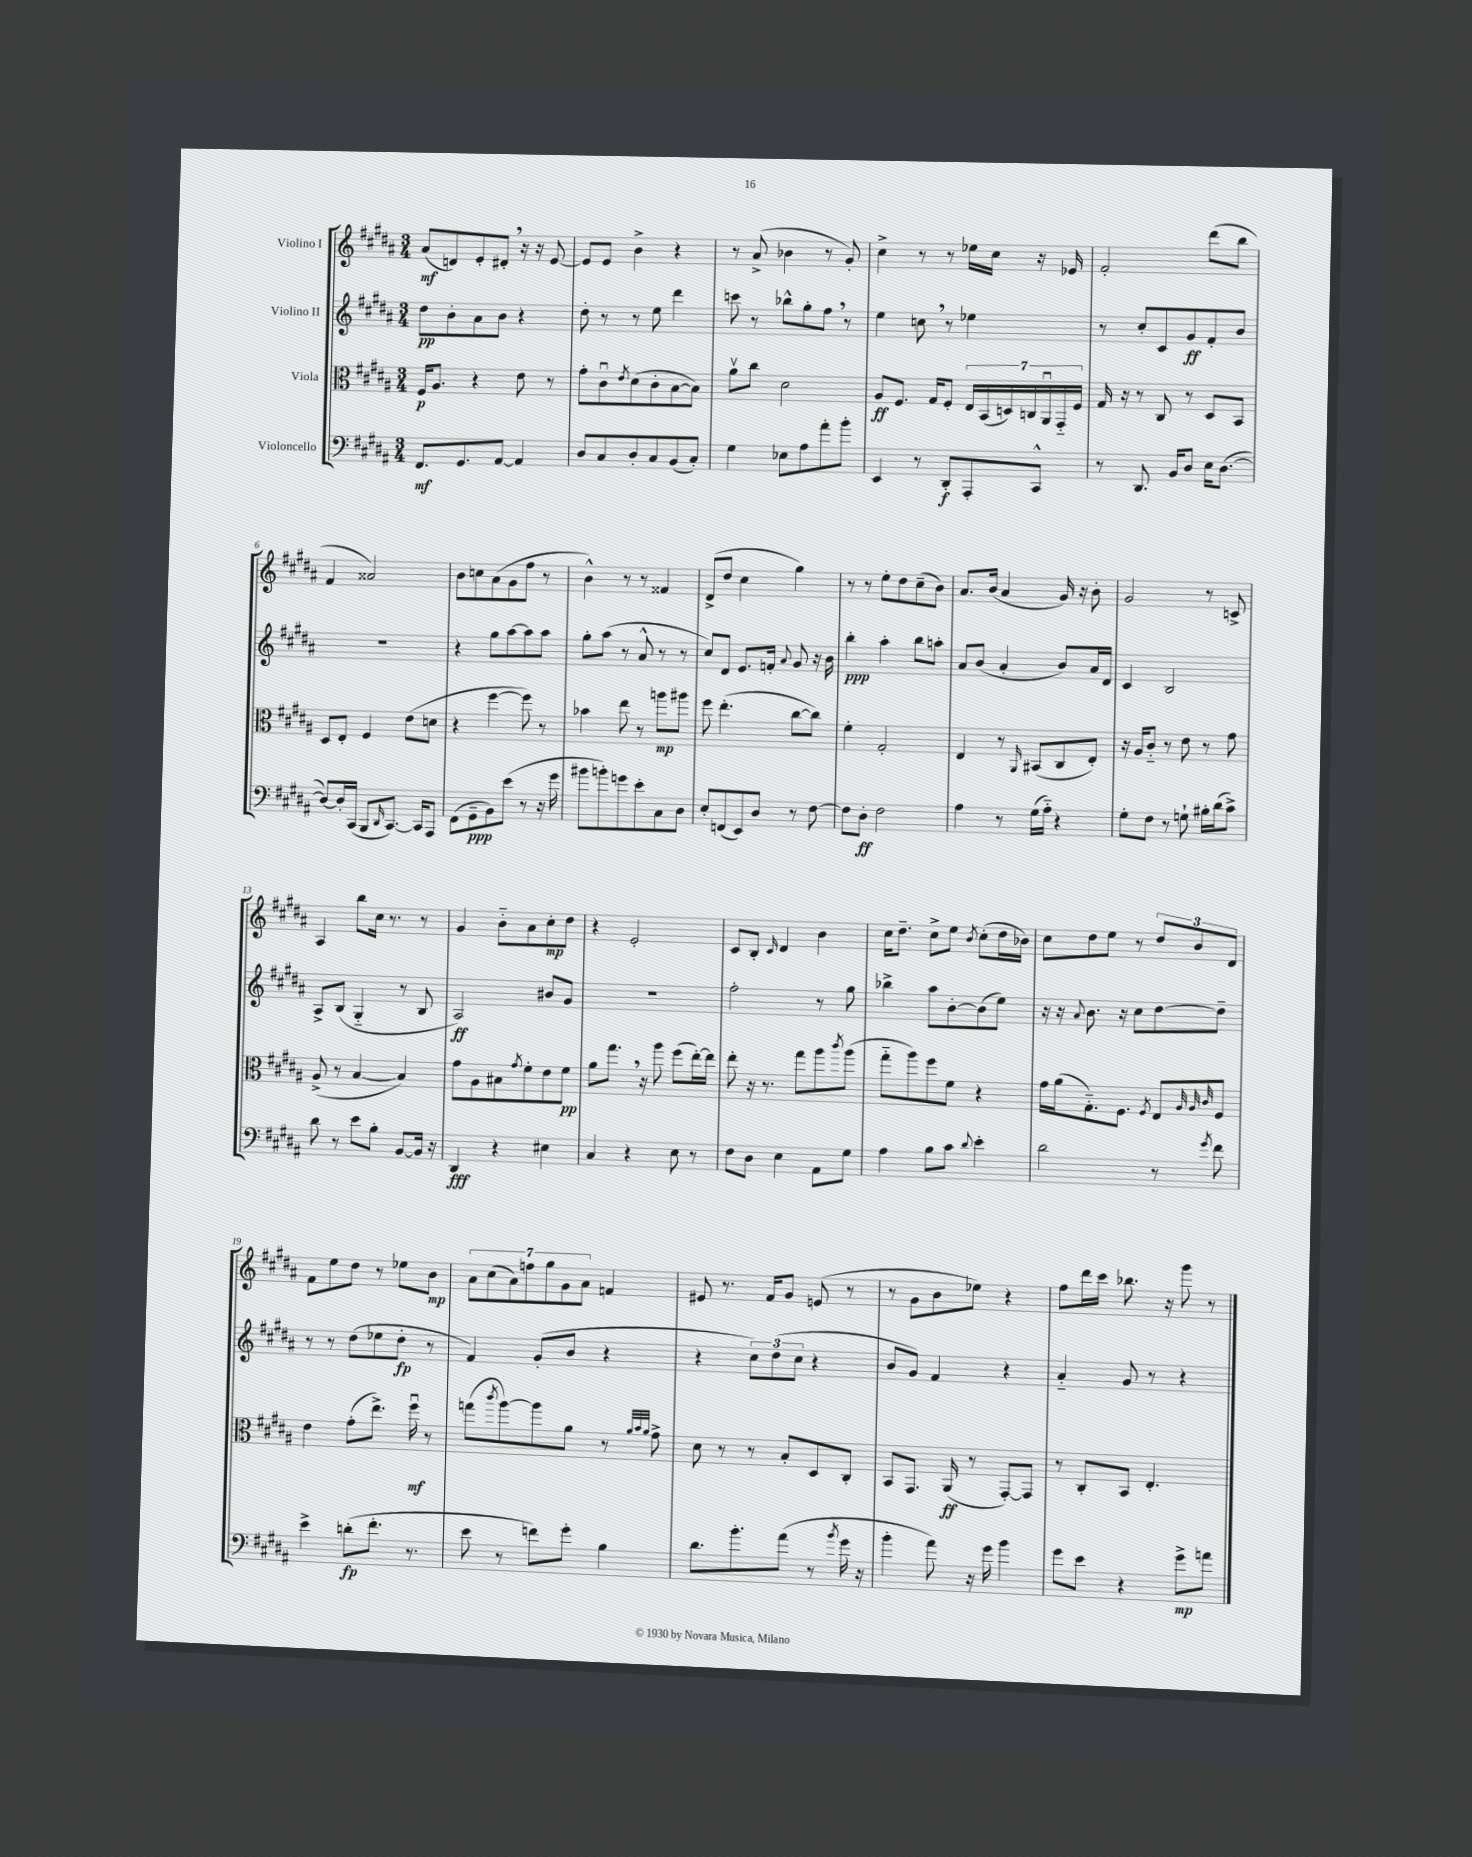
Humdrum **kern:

**kern	**dynam	**kern	**dynam	**kern	**dynam	**kern	**dynam
*part4	*part4	*part3	*part3	*part2	*part2	*part1	*part1
*staff4	*staff4	*staff3	*staff3	*staff2	*staff2	*staff1	*staff1
*I"Violoncello	*	*I"Viola	*	*I"Violino II	*	*I"Violino I	*
*clefF4	*	*clefC3	*	*clefG2	*	*clefG2	*
*k[f#c#g#d#a#]	*	*k[f#c#g#d#a#]	*	*k[f#c#g#d#a#]	*	*k[f#c#g#d#a#]	*
*M3/4	*	*M3/4	*	*M3/4	*	*M3/4	*
=1	=1	=1	=1	=1	=1	=1	=1
8.FF#/L	mf	16F#/KL	p	8dd#\L	pp	(8a#/L	mf
.	.	8.A#/J	.	.	.	.	.
.	.	.	.	8b'\	.	8dn/)	.
8.GG#/	.	.	.	.	.	.	.
.	.	4r	.	8a#\	.	8e'/	.
[8AA#/J	.	.	.	8b\J	.	8d#X',/J	.
4AA#/]	.	8e\	.	4r	.	16r	.
.	.	.	.	.	.	16r	.
.	.	8r	.	.	.	[8e/	.
=2	=2	=2	=2	=2	=2	=2	=2
8D#/L	.	8g#'\L	.	8dd#'\	.	8e/L]	.
8C#/	.	8c#u\	.	8r	.	8e/J	.
.	.	8qe/	.	.	.	.	.
8D#'/	.	(8d#\	.	8r	.	4b^\	.
8C#/	.	8c#'\	.	8ee\	.	.	.
(8BB/	.	[8B\	.	4ddd#\	.	4r	.
8C#'/J)	.	8B\J])	.	.	.	.	.
=3	=3	=3	=3	=3	=3	=3	=3
4G#\	.	8a#v\L	.	8cccn\	.	8r	.
.	.	8cc#\J	.	8r	.	(8a#^/	.
8E-X\L	.	2d#\	.	8bb-X^^\L	.	4b-X\	.
8A#\	.	.	.	8gg#'\	.	.	.
8a#'\	.	.	.	8ff#,\J	.	8r	.
8b'\J	.	.	.	8r	.	8g#'/)	.
=4	=4	=4	=4	=4	=4	=4	=4
4EE/	.	8A#/L	ff	4ee\	.	4cc#^\	.
.	.	8.F#/J	.	.	.	.	.
8r	.	.	.	8ccn,\	.	8r	.
.	.	16G#/KL	.	.	.	.	.
8DD#'/L	f	8F#'/J	.	8r	.	8r	.
8AAA#'/	.	28E/LL	.	4ee-X\	.	16ee-X\LL	.
.	.	(28BB/	.	.	.	.	.
.	.	.	.	.	.	16cc#\JJ	.
.	.	28Dn/)	.	.	.	.	.
.	.	28Cn/	.	.	.	.	.
8CC#^^/J	.	.	.	.	.	16r	.
.	.	28AA#u/	.	.	.	.	.
.	.	28GG#/	.	.	.	.	.
.	.	.	.	.	.	16e-X/	.
.	.	28F#/JJ	.	.	.	.	.
=5	=5	=5	=5	=5	=5	=5	=5
8r	.	16G#/	.	8r	.	2f#'/	.
.	.	16r	.	.	.	.	.
8.DD#/	.	8r	.	8cc#'/L	.	.	.
.	.	8C#/	.	8c#/	.	.	.
16BB/KL	.	.	.	.	.	.	.
8D#/J	.	8r	.	8g#/	ff	.	.
16E\KL	.	8D#/L	.	8f#'/	.	(8ddd#\L	.
([8.D#\J	.	.	.	.	.	.	.
.	.	8BB/J	.	8b/J	.	8bb\J	.
!!LO:LB:g=z
=6	=6	=6	=6	=6	=6	=6	=6
8D#/L_)	.	8D#/L	.	2.r	.	4f#/	.
16D#'/L]	.	8E'/J	.	.	.	.	.
(16CC#/JJ	.	.	.	.	.	.	.
8BBB/L	.	4F#/	.	.	.	2a##X/)	.
16qqDD#/	.	.	.	.	.	.	.
[8.CC#/J)	.	.	.	.	.	.	.
.	.	(8e\L	.	.	.	.	.
16CC#/KL]	.	.	.	.	.	.	.
8AAA#/J	.	8dn\J	.	.	.	.	.
=7	=7	=7	=7	=7	=7	=7	=7
(8FF#\L	.	4r	.	4r	.	8b\L	.
8GG#~\	ppp	.	.	.	.	8ccn\	.
8BB\)	.	[4ff#\	.	8gg#\L	.	(8a#\	.
(8e\J	.	.	.	[8aa#\	.	8g#\	.
8r	.	8ff#\])	.	8aa#\]	.	8ff#\J	.
16r	.	8r	.	8aa#\J	.	8r	.
16g#\	.	.	.	.	.	.	.
=8	=8	=8	=8	=8	=8	=8	=8
8b#X\L	.	4b-X\	.	8gg#'\L	.	4b^^\)	.
8bn'\)	.	.	.	(8aa#\J	.	.	.
8gn\	.	8ee\	.	8r	.	8r	.
8e'\	.	8r	.	8a#^^/	.	8r	.
8C#\	.	8aan\L	mp	8r	.	4f##X/	.
8D#\J	.	8aa#X\J	.	8r	.	.	.
=9	=9	=9	=9	=9	=9	=9	=9
8E'/L	.	8ff#\	.	8cc#/L)	.	(8d#^/L	.
(8FFn/	.	(4.ee'\	.	8d#/J	.	8dd#/J	.
8EE/)	.	.	.	8.e/L	.	4cc#\	.
8D#/J	.	.	.	.	.	.	.
.	.	.	.	16fn'/Jk	.	.	.
.	.	.	.	8qqa#/	.	.	.
8r	.	[8cc#\L	.	8g#/	.	4gg#\)	.
[8F#\	.	8cc#\J])	.	16r	.	.	.
.	.	.	.	16b\	.	.	.
=10	=10	=10	=10	=10	=10	=10	=10
8F#\L]	.	4f#'\	.	4bb'\	ppp	8r	.
8D#'\J	ff	.	.	.	.	8r	.
2F#\	.	2G#'/	.	4aa#'\	.	8ee'\L	.
.	.	.	.	.	.	8dd#\	.
.	.	.	.	8bb\L	.	(8cc#~\	.
.	.	.	.	8aan'\J	.	8b\J)	.
=11	=11	=11	=11	=11	=11	=11	=11
4A#\	.	4E/	.	8a#/L	.	8.a#/L	.
.	.	.	.	(8b/J	.	.	.
.	.	.	.	.	.	(16b/Jk	.
8r	.	8r	.	4a#'/	.	4a#/	.
.	.	16qqAA#/	.	.	.	.	.
(16G#\LL	.	(8BB#X/L	.	.	.	.	.
16A#\JJ)	.	.	.	.	.	.	.
4r	.	8C#/	.	8b/L)	.	16g#/)	.
.	.	.	.	.	.	16r	.
.	.	8E'/J)	.	16a#/L	.	8b'\	.
.	.	.	.	16d#/JJ	.	.	.
=12	=12	=12	=12	=12	=12	=12	=12
8G#'\L	.	16r	.	4c#/	.	2g#/	.
.	.	16A#/KL	.	.	.	.	.
8F#\J	.	8c#/J	.	.	.	.	.
8r	.	8r	.	2B/	.	.	.
8Gn`\	.	8e\	.	.	.	.	.
16B#X'\LL	.	8r	.	.	.	8r	.
(16d#\J	.	.	.	.	.	.	.
8c#^\J)	.	8g#\	.	.	.	8cn^/	.
!!LO:LB:g=z
=13	=13	=13	=13	=13	=13	=13	=13
8d#\	.	(8A#^/	.	8A#^/L	.	4A#/	.
8r	.	8r	.	(8B/J	.	.	.
8e\L	.	[4B/	.	4G#/	.	8bb\L	.
8B'\J	.	.	.	.	.	16cc#\Jk	.
.	.	.	.	.	.	8.r	.
[8BB/L	.	4B/])	.	8r	.	.	.
16BB/Jk]	.	.	.	8B/	.	8r	.
16r	.	.	.	.	.	.	.
=14	=14	=14	=14	=14	=14	=14	=14
4DD#/	fff	8g#\L	.	2A#/)	ff	4g#/	.
.	.	8A#\	.	.	.	.	.
4r	.	8B#X\	.	.	.	8b\L	.
.	.	8qg#/	.	.	.	.	.
.	.	8f#'\	.	.	.	8a#\	.
4E#X\	.	8e\	.	8b#X/L	.	8cc#'\	mp
.	.	8f#\J	pp	8g#/J	.	8dd#\J	.
=15	=15	=15	=15	=15	=15	=15	=15
4C#/	.	8a#\L	.	2.r	.	4r	.
.	.	8.gg#,\J	.	.	.	.	.
4r	.	.	.	.	.	2e'/	.
.	.	16r	.	.	.	.	.
.	.	8aa#\	.	.	.	.	.
8E\	.	(8ff#\L	.	.	.	.	.
8r	.	[16ee'\L)	.	.	.	.	.
.	.	16ee\JJ]	.	.	.	.	.
=16	=16	=16	=16	=16	=16	=16	=16
8F#\L	.	8ee'\	.	2ff#'\	.	8c#/L	.
8D#\J	.	16r	.	.	.	8B'/J	.
.	.	8.r	.	.	.	.	.
.	.	.	.	.	.	16qqc#/	.
4E\	.	.	.	.	.	4d#/	.
.	.	8gg#\L	.	.	.	.	.
8AA#\L	.	8aa#\	.	8r	.	4b\	.
.	.	8qccc#/	.	.	.	.	.
8G#\J	.	(8aa#\J	.	8gg#\	.	.	.
=17	=17	=17	=17	=17	=17	=17	=17
4A#\	.	8gg#\L	.	4bb-X^\	.	16cc#\KL	.
.	.	.	.	.	.	8.dd#~\J	.
.	.	8aa#\)	.	.	.	.	.
8B\L	.	8ff#\	.	8aa#\L	.	8cc#^\L	.
8c#\J	.	8f#\J	.	[8b'\	.	8ee\J	.
8qqd#/	.	.	.	.	.	8qb/	.
4e'\	.	4r	.	(8b\]	.	(8cc#'\L	.
.	.	.	.	8ee\J)	.	16dd#\L	.
.	.	.	.	.	.	16b-X\JJ)	.
=18	=18	=18	=18	=18	=18	=18	=18
2d#\	.	16g#\LL	.	16r	.	8cc#\L	.
.	.	(16a#\J	.	16r	.	.	.
.	.	.	.	8qqa#/	.	.	.
.	.	8.G#\)	.	8.b\	.	8dd#\	.
.	.	.	.	.	.	8ee\J	.
.	.	8.F#\J	.	16r	.	.	.
.	.	.	.	8cc#\L	.	8r	.
.	.	8qF#/	.	.	.	.	.
8r	.	8E/L	.	[8dd#\	.	12dd#/L	.
.	.	.	.	.	.	12b/	.
.	.	32qqA#/	.	.	.	.	.
.	.	32qqA#/	.	.	.	.	.
8qg#/	.	32qqc#/	.	.	.	.	.
8f#\	.	8F#/J	.	8dd#~\J]	.	.	.
.	.	.	.	.	.	12d#/J	.
!!LO:LB:g=z
=19	=19	=19	=19	=19	=19	=19	=19
4e^\	.	4e\	.	8r	.	8f#\L	.
.	.	.	.	8r	.	8ee\	.
(8dn'\L	fp	(8g#'\L	.	(8dd#\L	.	8dd#\J	.
8.f#'\J	.	8.ee^\J)	.	8ee-X\	.	8r	.
.	.	.	.	8dd#'\J	fp	8ee-X\L	.
8.r	.	16ff#u\	mf	.	.	.	.
.	.	8r	.	8r	.	8b\J	mp
=20	=20	=20	=20	=20	=20	=20	=20
8e\	.	(8ggn\L	.	4f#/)	.	14a#\L	.
.	.	.	.	.	.	(14cc#\	.
.	.	8qccc#/	.	.	.	.	.
8r	.	[8aa#\)	.	.	.	.	.
.	.	.	.	.	.	14a#\)	.
.	.	.	.	.	.	14ffn\	.
8fn\L)	.	8aa#\]	.	(8g#'/L	.	.	.
.	.	.	.	.	.	14gg#\	.
.	.	.	.	.	.	14g#\	.
8g#'\J	.	8a#\J	.	8b/J	.	.	.
.	.	.	.	.	.	14a#\J	.
4B\	.	8r	.	4r	.	4fn/	.
.	.	32qqa#/LLL	.	.	.	.	.
.	.	32qqb/	.	.	.	.	.
.	.	32qqa#/JJJ	.	.	.	.	.
.	.	8g#^\	.	.	.	.	.
=21	=21	=21	=21	=21	=21	=21	=21
8.d#\L	.	8d#\	.	4r	.	8e#X/	.
.	.	8r	.	.	.	8.r	.
8.b'\	.	.	.	.	.	.	.
.	.	8r	.	12cc#\L)	.	.	.
.	.	.	.	.	.	16f#/KL	.
.	.	.	.	(12dd#\	.	.	.
(8a#\J	.	8B'/L	.	.	.	8g#/J	.
.	.	.	.	12cc#\J	.	.	.
8r	.	8D#/	.	4r	.	(8en/	.
8qb/	.	.	.	.	.	.	.
16g#\	.	8C#'/J	.	.	.	8r	.
16r	.	.	.	.	.	.	.
=22	=22	=22	=22	=22	=22	=22	=22
4b'\	.	8BB/L	.	8b/L	.	8r	.
.	.	8.GG#/J	.	8g#/J)	.	8g#\L	.
8a#\)	.	.	.	4f#/	.	8b\	.
.	.	(16AA#/	ff	.	.	.	.
16r	.	8r	.	.	.	8ee-X\J)	.
16g#\	.	.	.	.	.	.	.
4b\	.	[8GG#'/L)	.	4r	.	4r	.
.	.	8GG#/J]	.	.	.	.	.
=23	=23	=23	=23	=23	=23	=23	=23
8g#\L	.	8r	.	4a#/	.	8ff#\L	.
8e\J	.	8C#'/L	.	.	.	16ddd#\L	.
.	.	.	.	.	.	16ccc#\JJ	.
4r	.	8BB/J	.	8g#/	.	8.bb-X\	.
.	.	4.E'/	.	8r	.	.	.
.	.	.	.	.	.	16r	.
8g#^\L	mp	.	.	4r	.	8ggg#\	.
8an\J	.	.	.	.	.	8r	.
==	==	==	==	==	==	==	==
*-	*-	*-	*-	*-	*-	*-	*-
